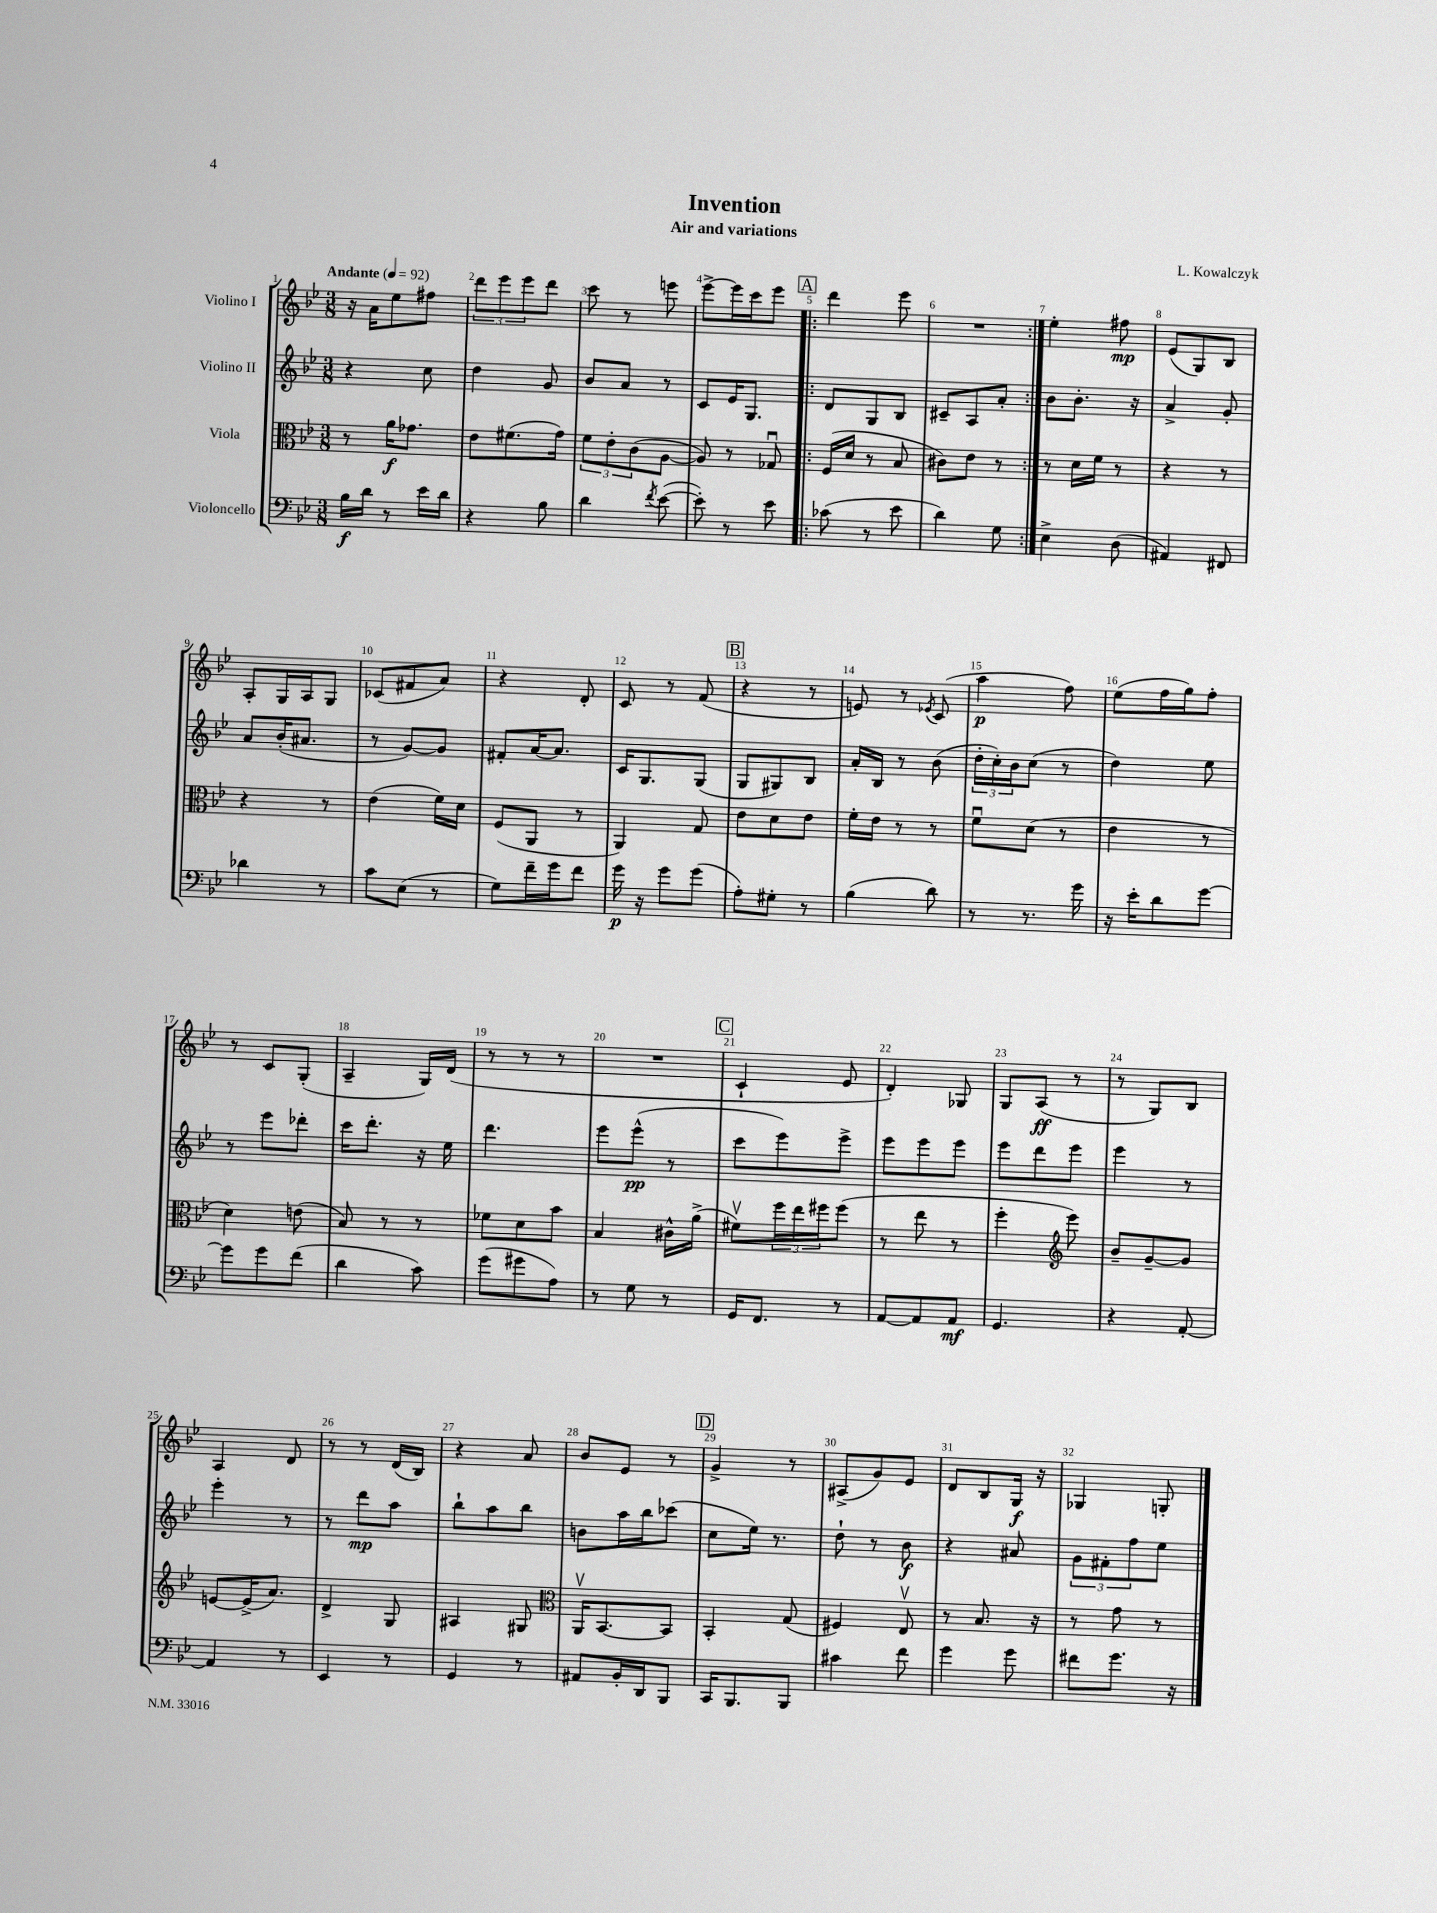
\header { title = "Invention" composer = "L. Kowalczyk" subtitle = "Air and variations" }
<<
\new StaffGroup <<
\new Staff = "s0" \with { instrumentName = "Violino I" } {
    \clef treble \key bes \major \numericTimeSignature \time 3/8 \tempo "Andante" 4 = 92
    r16 a'16 ees''8 fis''8 |
    \tuplet 3/2 { d'''8 ees'''8 ees'''8 } d'''8 |
    c'''8 r8 e'''8 |
    ees'''8~-> ees'''16 c'''16 ees'''8 |
    \repeat volta 2 { \mark \markup { \box "A" } d'''4 ees'''8 |
    R4. | }
    ees''4-. fis''8\mp |
    ees'8( g8) bes8 |
    a8-. g16 a16 g8 |
    ces'8( fis'8 a'8) |
    r4 d'8-. |
    c'8 r8 f'8( |
    \mark \markup { \box "B" } r4 r8 |
    e'8) r8 \acciaccatura { ees'8 } c'8( |
    a''4\p f''8) |
    ees''8( f''16 g''16) f''8-. |
    r8 c'8 g8-.( |
    a4-- g16) d'16( |
    r8 r8 r8 |
    R4. |
    \mark \markup { \box "C" } c'4-! ees'8 |
    d'4-.) ges8 |
    g8 a8\ff( r8 |
    r8 g8) bes8 |
    a4 d'8 |
    r8 r8 d'16( bes16) |
    r4 a'8 |
    bes'8 ees'8 r8 |
    \mark \markup { \box "D" } g'4-> r8 |
    ais8->( g'8) ees'8 |
    d'8 bes8 g16\f r16 |
    ges4 g8-. \bar "|." |
}
\new Staff = "s1" \with { instrumentName = "Violino II" } {
    \clef treble \key bes \major \numericTimeSignature \time 3/8
    r4 c''8 |
    d''4 g'8 |
    bes'8 a'8 r8 |
    c'8 ees'16 g8. |
    \repeat volta 2 { \mark \markup { \box "A" } d'8 g8 bes8 |
    cis'8-- a8 a'8-. | }
    bes'8 bes'8.-. r16 |
    a'4-> g'8-. |
    a'8 bes'16-.( ais'8. |
    r8 g'8~) g'8 |
    fis'8-. a'16~ a'8. |
    c'16 g8. g8( |
    \mark \markup { \box "B" } g8 gis8) bes8 |
    a'16-. bes16 r8 bes'8( |
    \tuplet 3/2 { d''16-. c''16-.) bes'16 } c''8( r8 |
    d''4) ees''8 |
    r8 ees'''8 des'''8-. |
    c'''16 d'''8.-. r16 ees''16 |
    d'''4. |
    ees'''8 ees'''8-^\pp( r8 |
    \mark \markup { \box "C" } c'''8 ees'''8) ees'''8-> |
    ees'''8 ees'''8 ees'''8 |
    ees'''8 d'''8 ees'''8 |
    ees'''4 r8 |
    ees'''4-. r8 |
    r8 d'''8\mp a''8 |
    bes''8-! a''8 bes''8 |
    b'8 a''16 bes''16 ces'''8( |
    \mark \markup { \box "D" } c''8 ees''16) r8. |
    d''8-! r8 bes'8\f |
    r4 ais'8 |
    \tuplet 3/2 { g'8 fis'8-. f''8 } ees''8 \bar "|." |
}
\new Staff = "s2" \with { instrumentName = "Viola" } {
    \clef alto \key bes \major \numericTimeSignature \time 3/8
    r8 a'16\f ges'8. |
    ees'8 fis'8.( g'16) |
    \tuplet 3/2 { f'8 ees'8-. c'8( } a8~ |
    a8) r8 ges8\downbow |
    \repeat volta 2 { \mark \markup { \box "A" } f16( d'16 r8 bes8 |
    cis'8) ees'8 r8 | }
    r8 d'16 f'16 r8 |
    r4 r8 |
    r4 r8 |
    ees'4( f'16) d'16 |
    f8( a,8 r8 |
    a,4) g8 |
    \mark \markup { \box "B" } ees'8 d'8 ees'8 |
    f'16-. ees'16 r8 r8 |
    f'8\downbow d'8( r8 |
    ees'4 r8 |
    d'4) e'8( |
    bes8) r8 r8 |
    fes'8 d'8 bes'8 |
    bes4 cis'16-^ a'16->( |
    \mark \markup { \box "C" } fis'8\upbow) \tuplet 3/2 { f''16 ees''16 fis''16 } fis''8( |
    r8 ees''8 r8 |
    f''4-. \clef treble ees'''8) |
    bes'8-- g'8~-- g'8 |
    e'8~ e'16->( a'8.) |
    d'4-> g8 |
    ais4 gis8 |
    \clef alto a,16\upbow bes,8.~ bes,8 |
    \mark \markup { \box "D" } bes,4-. g8( |
    fis4) ees8\upbow |
    r8 bes8. r16 |
    r8 g'8 r8 \bar "|." |
}
\new Staff = "s3" \with { instrumentName = "Violoncello" } {
    \clef bass \key bes \major \numericTimeSignature \time 3/8
    bes16\f d'16 r8 ees'16 d'16 |
    r4 bes8 |
    d'4 \acciaccatura { f'8 } ees'8~( |
    ees'8-.) r8 ees'8 |
    \repeat volta 2 { \mark \markup { \box "A" } ces'8( r8 ees'8 |
    d'4) g8 | }
    ees4-> d8( |
    ais,4) fis,8 |
    des'4 r8 |
    c'8 ees8( r8 |
    g8) f'16-- g'16 f'8 |
    g'16\p r16 g'8 g'8( |
    \mark \markup { \box "B" } a8-.) gis8-. r8 |
    bes4( d'8) |
    r8 r8. g'16 |
    r16 ees'16-. d'8 g'8~ |
    g'8 g'8 f'8( |
    d'4 c'8) |
    g'8( gis'8 a8) |
    r8 g8 r8 |
    \mark \markup { \box "C" } g,16 f,8. r8 |
    a,8~ a,8 a,8\mf |
    g,4. |
    r4 a,8~-. |
    a,4 r8 |
    ees,4 r8 |
    g,4 r8 |
    ais,8 bes,16-. d,16 bes,,8 |
    \mark \markup { \box "D" } c,16 bes,,8. bes,,8 |
    cis'4 f'8 |
    g'4 g'8 |
    fis'8 g'8. r16 \bar "|." |
}
>>
>>
\layout { \context { \Score \override BarNumber.break-visibility = ##(#f #t #t) barNumberVisibility = #all-bar-numbers-visible } }
